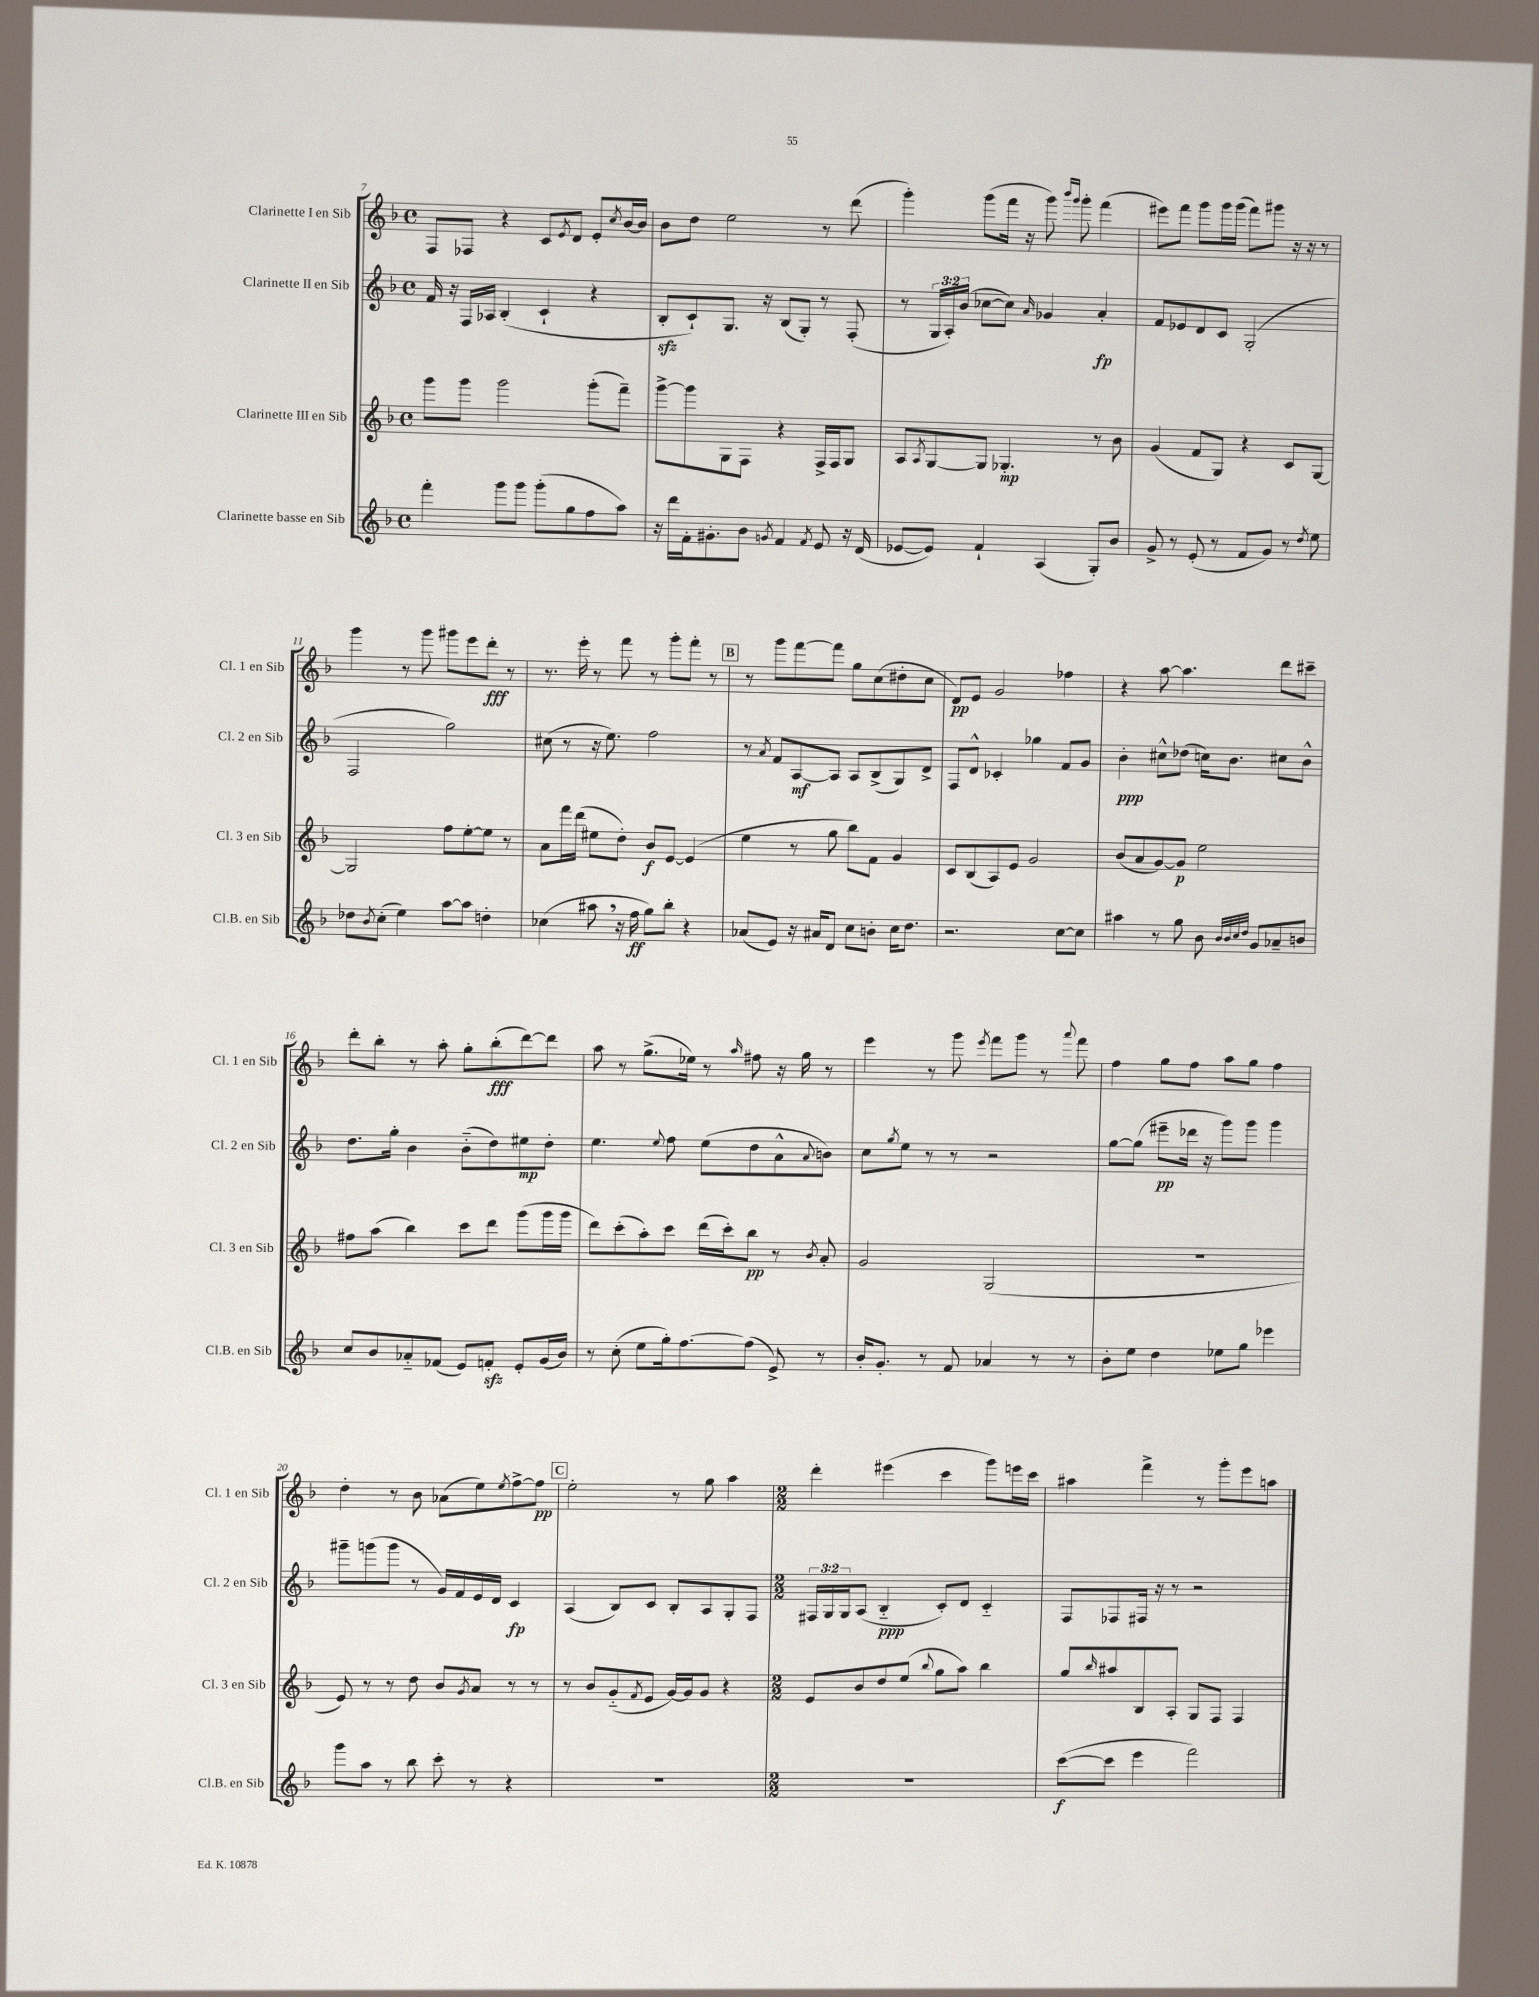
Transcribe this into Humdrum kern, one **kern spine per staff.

**kern	**kern	**kern	**kern
*staff4	*staff3	*staff2	*staff1
*clefG2	*clefG2	*clefG2	*clefG2
*k[b-]	*k[b-]	*k[b-]	*k[b-]
*M4/4	*M4/4	*M4/4	*M4/4
*met(c)	*met(c)	*met(c)	*met(c)
4fff'	8ggg	16f	8F
.	.	16r	.
.	8ggg	16F	8F-
.	.	16A-	.
8ggg	2ggg	(4B-'	4r
8ggg	.	.	.
(8ggg'	.	4c`	8c
.	.	.	8qe
8gg	.	.	8d
8ff	(8ggg'	4r	8e'
.	.	.	8qcc
8aa)	8fff~)	.	[16b-
.	.	.	16b-]
=	=	=	=
16r	[8ggg^	8B-'	8b-
16ddd	.	.	.
16f'	8ggg]	8c`)	8dd
8.g#'	.	.	.
.	8G	8.G	2ee
8b-	8F	.	.
.	.	16r	.
8qg	.	.	.
4f	4r	(8B-	.
.	.	8G')	.
8qf	.	.	.
8e	16F^	8r	8r
.	16F	.	.
16r	8G	(8F'	(8ddd
(16d	.	.	.
=	=	=	=
[8e-	8A	8r	4ggg')
.	8qA	.	.
8e-])	[8G	24G	.
.	.	24A')	.
.	.	(24b-	.
4f`	8G]	[8cc-	(8ggg
.	4.G-'	8cc-])	16fff
.	.	.	16r
.	.	16qqa	.
(4A	.	4g-	8ggg)
.	.	.	16qqbbb-
.	.	.	16qqggg
.	.	.	8ggg'
8G')	8r	4a'	(4fff
8b-	8b-	.	.
=	=	=	=
8g^	(4g	8f	8eee#)
8r	.	8e-	8fff
(8e'	8f	8d	8ggg
8r	8G)	8c	16ggg
.	.	.	(16ggg
8f	4r	(2G'	8fff)
8g)	.	.	8ggg#
8r	8c	.	16r
.	.	.	16r
8qdd	.	.	.
8ee	[8G	.	8r
=	=	=	=
8dd-	2G]	2F	4ggg
8qb-	.	.	.
(8cc'	.	.	.
4ee)	.	.	8r
.	.	.	8ggg
[8aa	8ff	2gg)	8ggg#
8aa]	[8ee'	.	8eee
4dd'	8ee]	.	8ddd'
.	8r	.	8r
=	=	=	=
(4cc-	8a	(8cc#	8.r
.	16fff	8r	.
.	(16ddd	.	16eee'
8aa#	8ee#	16r	8r
.	.	8.ee)	.
16r	8dd')	.	8fff
16ff	.	.	.
8gg)	8b-	2ff	8r
8bb-'	[8e	.	8ggg'
4r	(4e]	.	8fff'
.	.	.	8r
=	=	=	=
(8a-	4ee	8r	8r
.	.	8qa	.
8e)	.	8f	8ggg
16r	8r	[8A	[8fff
16a#	.	.	.
8d	8gg	8A]	8fff]
8cc	8bb-)	8A	8gg
8b'	8f	(8B-^	(8cc
16cc	4g	8G)	8dd#'
8.dd	.	.	.
.	.	8d^	8cc
=	=	=	=
2.r	8c	8F	8d)
.	(8B-	8d^^	8e
.	8A)	4c-'	2g
.	8e	.	.
.	2g	4gg-	.
[8cc	.	8f	4ff-
8cc]	.	8g	.
=	=	=	=
4aa#	(8b-	4b-'	4r
.	8a	.	.
8r	[8g)	8cc#^^	[8aa
8gg	8g]	(8dd-	4.aa]
8b-	2ee	16cc)	.
.	.	8.b-	.
32qqb-	.	.	.
32qqb-	.	.	.
32qqcc	.	.	.
32qqdd	.	.	.
8g	.	.	.
8a-~	.	8cc#	8ddd
8b	.	8b-^^	8ccc#~
=	=	=	=
8cc	8ff#	8.dd	8ddd'
8b-	(8aa	.	8bb-'
.	.	16gg'	.
8a-'~	4bb-)	4b-	8r
(8f-	.	.	8aa'
8e)	8ccc	(8b-'~	8gg'
8f'	8ddd	8dd)	(8bb-'
8e'	(8ggg	8ee#	[8ddd)
(16g	16ggg	8dd'	8ddd]
16b-)	16ggg	.	.
=	=	=	=
8r	8ddd)	4.ee	8aa
(8cc'	(8ccc'	.	8r
8ee	8aa')	.	(8.gg^
.	.	8qqee	.
16gg')	8ccc	8ff	.
[8.ff	.	.	16ee-)
.	(16ddd	(8ee	8r
.	16ccc')	.	.
.	.	.	16qqaa
(8ff]	8bb-	8dd	8ff#
8e^)	8r	8a^^	16r
.	.	.	16gg
.	8qb-	8qqa	.
8r	8a'	8b)	8r
=	=	=	=
16b-'	2g	8cc	4eee
8.g'	.	.	.
.	.	8qgg	.
.	.	8ee	.
8r	.	8r	8r
8f	.	8r	8ggg
.	.	.	8qeee
4a-	(2G	2r	8fff
.	.	.	8ggg
8r	.	.	8r
.	.	.	8qqaaa
8r	.	.	8fff
=	=	=	=
8b-'	1r	[8gg	4ff
8ee	.	(8gg]	.
4dd	.	8eee#~	8gg
.	.	16ddd-	8ff
.	.	16r	.
8ee-	.	8ggg)	8aa
8gg	.	8ggg	8gg
4eee-	.	4ggg	4ff
=	=	=	=
8ggg	8e)	8ggg#~	4dd'
8aa	8r	(8ggg	.
8r	8r	8ggg	8r
8bb-	8dd	8r	8b-
8ccc'	8b-	16g)	(8a-
.	.	16f	.
.	8qg	.	.
8r	8a	16e	8ee)
.	.	16d	.
.	.	.	8qee
4r	8r	4c	[8ff^
.	8r	.	8ff]
=	=	=	=
1r	8r	(4A	2ee'
.	8b-	.	.
.	(8g'~	8B-)	.
.	8qf	.	.
.	8e	8c	.
.	[16g)	8B-'	8r
.	16g]	.	.
.	8g	8A	8gg
.	4r	8G'	4aa
.	.	8F	.
=	=	=	=
*M2/2	*M2/2	*M2/2	*M2/2
1r	8e	24F#	4ddd'
.	.	24G	.
.	.	24G	.
.	8b-	(8A	.
.	8dd	4B-'~	(4eee#
.	(8ee	.	.
.	8qqbb-	.	.
.	8gg	8c')	4ccc
.	8aa)	8d	.
.	4bb-	4c'~	8ggg)
.	.	.	16eee
.	.	.	16ccc
=	=	=	=
([8ccc	8gg	8F	4aa#
.	16qqbb-	.	.
8ccc]	8aa#	8F-	.
4eee	8B-	16F#	4fff^
.	.	16r	.
.	8A'	8r	.
2fff)	8G	2r	8r
.	8F	.	8ggg'
.	4F	.	8eee
.	.	.	8aa
==	==	==	==
*-	*-	*-	*-
